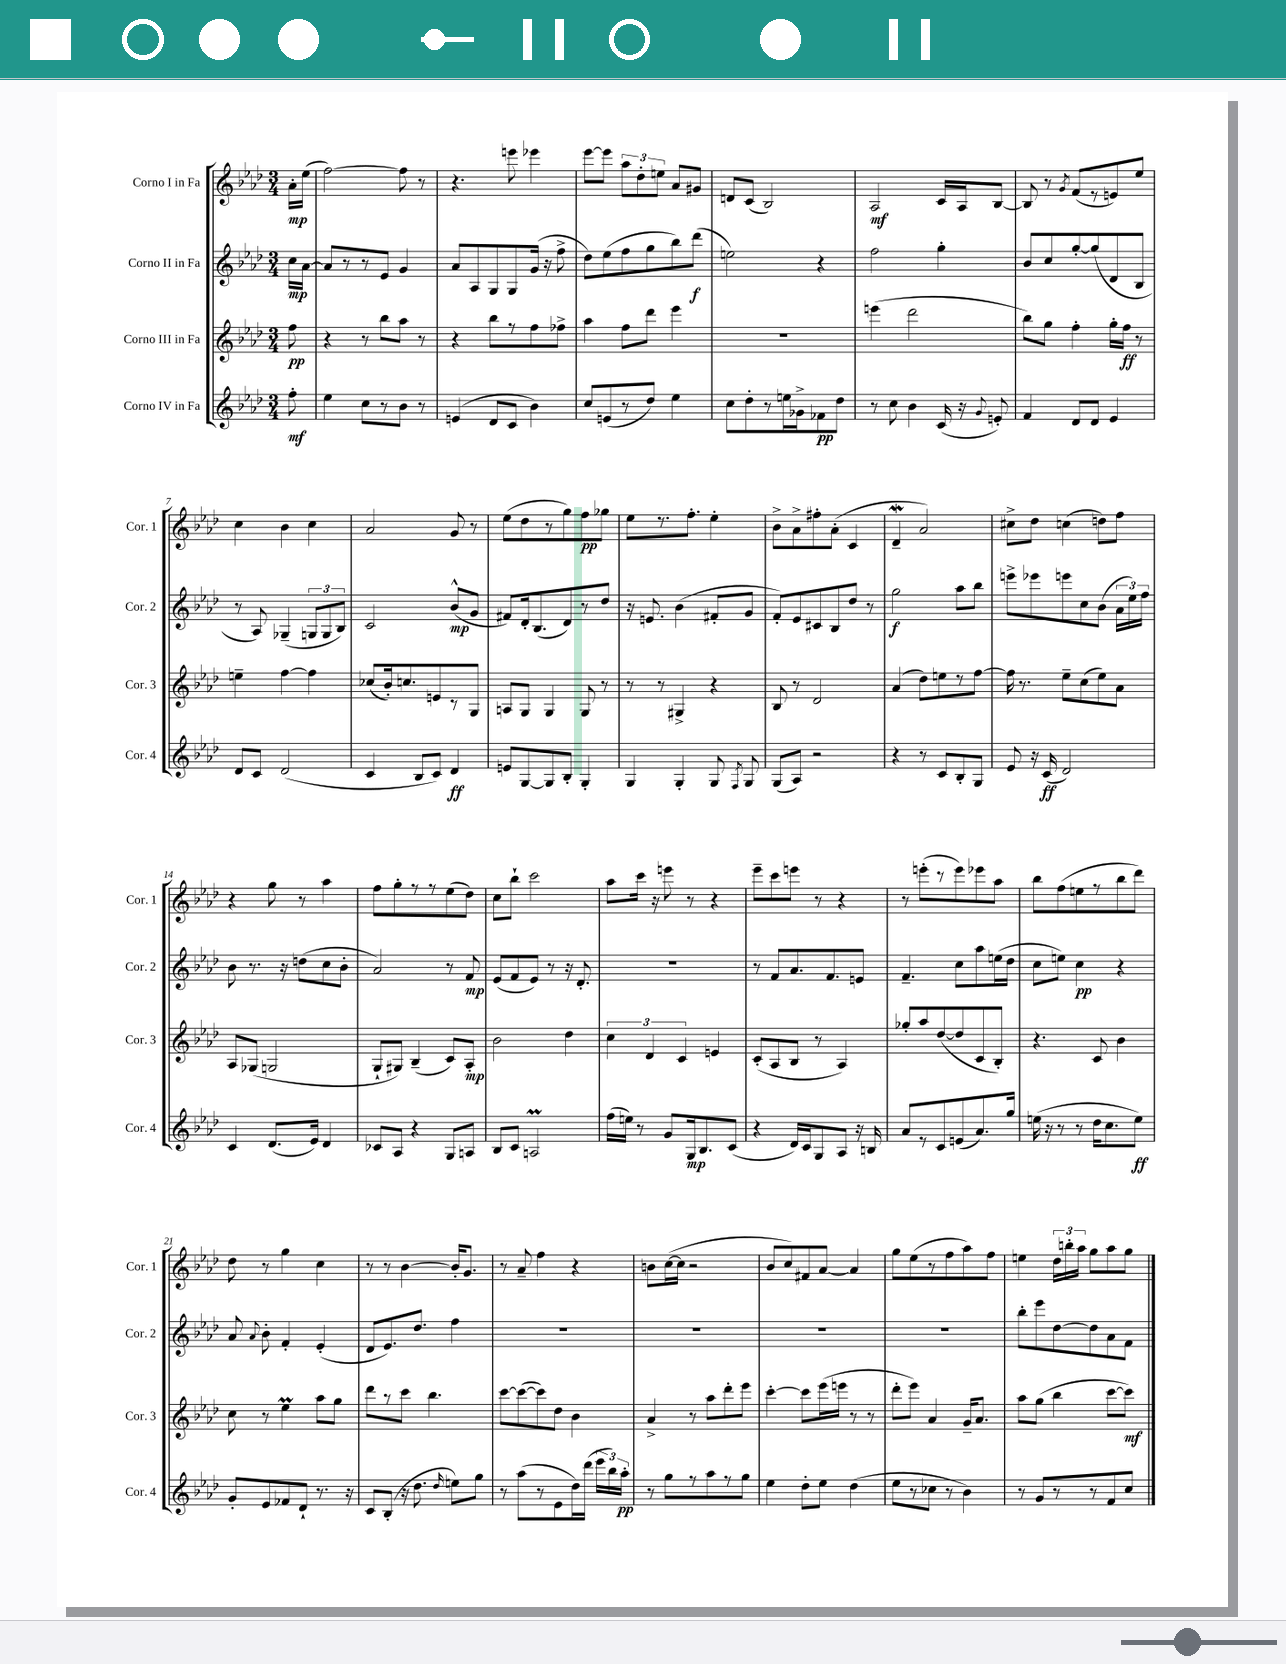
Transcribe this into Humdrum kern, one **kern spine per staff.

**kern	**dynam	**kern	**dynam	**kern	**dynam	**kern	**dynam
*part4	*part4	*part3	*part3	*part2	*part2	*part1	*part1
*staff4	*staff4	*staff3	*staff3	*staff2	*staff2	*staff1	*staff1
*I"Corno IV in Fa	*	*I"Corno III in Fa	*	*I"Corno II in Fa	*	*I"Corno I in Fa	*
*I'Cor. 4	*	*I'Cor. 3	*	*I'Cor. 2	*	*I'Cor. 1	*
*clefG2	*	*clefG2	*	*clefG2	*	*clefG2	*
*k[b-e-a-d-]	*	*k[b-e-a-d-]	*	*k[b-e-a-d-]	*	*k[b-e-a-d-]	*
*M3/4	*	*M3/4	*	*M3/4	*	*M3/4	*
=	=	=	=	=	=	=	=
8ff'\	mf	8ff\	pp	16cc\LL	mp	16a-'\LL	mp
.	.	.	.	[16a-\JJ	.	(16ee-\JJ	.
=1	=1	=1	=1	=1	=1	=1	=1
4ee-\	.	4r	.	8a-/L]	.	[2ff\)	.
.	.	.	.	8r	.	.	.
8cc\L	.	8r	.	8r	.	.	.
8r	.	8bb-\L	.	8e-/J	.	.	.
8b-\J	.	8aa-\J	.	4g/	.	8ff\]	.
8r	.	8r	.	.	.	8r	.
=2	=2	=2	=2	=2	=2	=2	=2
(4en/	.	4r	.	8a-/L	.	4.r	.
.	.	.	.	8A-/	.	.	.
8d-/L	.	8bb-\L	.	8G/	.	.	.
8c/J	.	8r	.	8G/	.	8eeen\	.
4b-\)	.	8ff\	.	(16g/Jk	.	4eee-X\	.
.	.	.	.	16r	.	.	.
.	.	8ff-X^\J	.	8ff^\	.	.	.
=3	=3	=3	=3	=3	=3	=3	=3
8cc/L	.	4aa-\	.	8dd-\L)	.	[8eee-\L	.
(8en/	.	.	.	(8ee-\	.	8eee-\J]	.
8r	.	8ff\L	.	8ff\	.	12aa-\L	.
.	.	.	.	.	.	12dd-'\	.
8dd-/J)	.	8ddd-\J	.	8gg\	.	.	.
.	.	.	.	.	.	12een\J	.
4ee-\	.	4eee-\	.	8bb-\)	.	8a-/L	.
.	.	.	.	(8ddd-\J	f	8g#X/J	.
=4	=4	=4	=4	=4	=4	=4	=4
8cc\L	.	2.r	.	2een\)	.	8dn/L	.
8dd-'\	.	.	.	.	.	(8c/J	.
8r	.	.	.	.	.	2B-/)	.
16een\L	.	.	.	.	.	.	.
16g-X^\J	.	.	.	.	.	.	.
8f-X\	pp	.	.	4r	.	.	.
8dd-\J	.	.	.	.	.	.	.
=5	=5	=5	=5	=5	=5	=5	=5
8r	.	(4eeen\	.	2ff\	.	2A-/	mf
8cc\	.	.	.	.	.	.	.
4b-\	.	2ddd-\	.	.	.	.	.
(16c/	.	.	.	4gg'\	.	16c/LL	.
16r	.	.	.	.	.	16A-/J	.
8qqg/	.	.	.	.	.	.	.
8en'/)	.	.	.	.	.	[8B-/J	.
=6	=6	=6	=6	=6	=6	=6	=6
4f/	.	8bb-\L)	.	8b-/L	.	8B-/]	.
.	.	8gg\J	.	8cc/	.	8r	.
.	.	.	.	.	.	8qg/	.
8d-/L	.	4ff'\	.	[8gg'/	.	(8f/L	.
8d-/J	.	.	.	(8gg/]	.	8r	.
4e-/	.	16gg'\LL	.	8d-/	.	8en/)	.
.	.	16ff\JJ	ff	.	.	.	.
.	.	8r	.	8B-/J	.	8ee-/J	.
!!LO:LB:g=z
=7	=7	=7	=7	=7	=7	=7	=7
8d-/L	.	4een~\	.	8r	.	4cc\	.
8c/J	.	.	.	8A-/)	.	.	.
(2d-/	.	[4ff\	.	(4G-X~/	.	4b-\	.
.	.	4ff\]	.	12Gn/L	.	4cc\	.
.	.	.	.	12G/	.	.	.
.	.	.	.	12B-/J)	.	.	.
=8	=8	=8	=8	=8	=8	=8	=8
4c/	.	(8cc-X/L	.	2c/	.	2a-/	.
.	.	16b-'/k)	.	.	.	.	.
.	.	8.ccn/	.	.	.	.	.
8B-/L	.	.	.	.	.	.	.
8c/J)	.	8en/	.	.	.	.	.
4d-/	ff	8r	.	(8b-^^/L	mp	8g/	.
.	.	8G/J	.	8g/J	.	8r	.
=9	=9	=9	=9	=9	=9	=9	=9
8en/L	.	8An/L	.	8f#X/L)	.	(8ee-\L	.
[8G/	.	8G/J	.	16d-'/k	.	8dd-\	.
.	.	.	.	(8.B-/	.	.	.
8G/]	.	4G/	.	.	.	8r	.
8B-'/J	.	.	.	8d-/)	.	8gg\)	.
4G'/	.	8G/	.	8r	.	8ff\	pp
.	.	8r	.	8dd-/J	.	8gg-X\J	.
=10	=10	=10	=10	=10	=10	=10	=10
4G/	.	8r	.	16r	.	8ee-\L	.
.	.	.	.	8.en/	.	.	.
.	.	8r	.	.	.	8.r	.
4G'/	.	4G#X^/	.	(4b-\	.	.	.
.	.	.	.	.	.	8.ff'\J	.
8G/	.	4r	.	8f#X'/L	.	4ee-'\	.
8qF/	.	.	.	.	.	.	.
8G/	.	.	.	8g/J	.	.	.
=11	=11	=11	=11	=11	=11	=11	=11
(8G/L	.	8B-/	.	8f'/L)	.	8b-^\L	.
8A-/J)	.	8r	.	8e-/	.	8a-^\	.
2r	.	2d-/	.	8c#X/	.	8ff#X'\	.
.	.	.	.	8B-/	.	(8a-'\J	.
.	.	.	.	8dd-/J	.	4c/	.
.	.	.	.	8r	.	.	.
=12	=12	=12	=12	=12	=12	=12	=12
4r	.	(4a-/	.	2gg\	f	4d-w~/	.
8r	.	8dd-\L)	.	.	.	2a-/)	.
8c/L	.	8een\	.	.	.	.	.
8B-'/	.	8r	.	8aa-\L	.	.	.
8G/J	.	[8ff\J	.	8bb-\J	.	.	.
=13	=13	=13	=13	=13	=13	=13	=13
8e-/	.	16ff\]	.	8eeen^\L	.	8cc#X^\L	.
.	.	8.r	.	.	.	.	.
16r	.	.	.	8eee-X\	.	8dd-\J	.
(16c/	ff	.	.	.	.	.	.
2d-/)	.	8ee-~\L	.	8eeen\	.	(4ccn\	.
.	.	(8cc\	.	8cc\	.	.	.
.	.	8ee-\)	.	(8b-\J	.	8ddn\L)	.
.	.	8a-\J	.	24a-\LL	.	8ff\J	.
.	.	.	.	24ee-\)	.	.	.
.	.	.	.	24ff\JJ	.	.	.
!!LO:LB:g=z
=14	=14	=14	=14	=14	=14	=14	=14
4c/	.	8A-/L	.	8b-\	.	4r	.
.	.	(8G-X/J	.	8.r	.	.	.
(8.d-/L	.	2Gn/	.	.	.	8gg\	.
.	.	.	.	16r	.	.	.
.	.	.	.	(8ddn\L	.	8r	.
16e-/Jk)	.	.	.	.	.	.	.
4d-/	.	.	.	8cc\	.	4aa-\	.
.	.	.	.	8b-'\J	.	.	.
=15	=15	=15	=15	=15	=15	=15	=15
8c-X/L	.	8G`/L	.	2a-/)	.	8ff\L	.
8A-/J	.	8G#X/J)	.	.	.	8gg'\	.
4r	.	(4B-~/	.	.	.	8r	.
.	.	.	.	.	.	8r	.
8G/L	.	8c/L)	.	8r	.	(8ee-\	.
8An/J	.	8A-'/J	mp	8f/	mp	8dd-\J)	.
=16	=16	=16	=16	=16	=16	=16	=16
8B-/L	.	2b-\	.	(8e-/L	.	8cc\L	.
8c/J	.	.	.	8f/	.	8bb-`\J	.
2Anm/	.	.	.	8e-/J)	.	2ccc\	.
.	.	.	.	8r	.	.	.
.	.	4dd-\	.	16r	.	.	.
.	.	.	.	8.d-'/	.	.	.
=17	=17	=17	=17	=17	=17	=17	=17
(16ff\LL	.	6cc\	.	2.r	.	8aa-\L	.
16een\JJ)	.	.	.	.	.	.	.
8r	.	.	.	.	.	16ccc\Jk	.
.	.	6d-/	.	.	.	.	.
.	.	.	.	.	.	16r	.
8g/L	.	.	.	.	.	8eeen\	.
.	.	6c/	.	.	.	.	.
16G/k	mp	.	.	.	.	8r	.
8.B-/	.	.	.	.	.	.	.
.	.	4en/	.	.	.	4r	.
(8c/J	.	.	.	.	.	.	.
=18	=18	=18	=18	=18	=18	=18	=18
4r	.	(8c'/L	.	8r	.	8eee-~\L	.
.	.	8A-/	.	8f/L	.	8ccc\	.
16d-/LL)	.	8B-/J	.	8.a-/	.	8eeen\J	.
16c/J	.	.	.	.	.	.	.
8G/	.	8r	.	.	.	8r	.
.	.	.	.	8.f/	.	.	.
8A-/J	.	4A-/)	.	.	.	4r	.
16r	.	.	.	8en/J	.	.	.
16Bn/	.	.	.	.	.	.	.
=19	=19	=19	=19	=19	=19	=19	=19
8a-/L	.	8gg-X'/L	.	4.f~/	.	8r	.
8r	.	8aa-/	.	.	.	(8eeen'\L	.
8c/	.	([8dd-/	.	.	.	8r	.
(8en/	.	8dd-/]	.	8cc\L	.	8eee\)	.
8.a-/)	.	8c/	.	8aa-\	.	8eee-X\	.
.	.	8B-'/J)	.	(16een\L	.	8aa-\J	.
16gg/Jk	.	.	.	16dd-\JJ	.	.	.
=20	=20	=20	=20	=20	=20	=20	=20
(16een\	.	4.r	.	8cc\L	.	8bb-\L	.
16r	.	.	.	.	.	.	.
8r	.	.	.	8een\J)	.	(8ff\	.
8r	.	.	.	4cc\	pp	8een\	.
16dd-\KL	.	8c/	.	.	.	8r	.
8.cc\	.	.	.	.	.	.	.
.	.	4b-\	.	4r	.	8bb-\	.
8ee\J)	ff	.	.	.	.	8ddd-\J)	.
!!LO:LB:g=z
=21	=21	=21	=21	=21	=21	=21	=21
8g'/L	.	8cc\	.	8a-/	.	8dd-\	.
.	.	.	.	8qqa-/	.	.	.
8e-/	.	8r	.	8b-'\	.	8r	.
8f-X/	.	4ee-M\	.	4f'/	.	4gg\	.
8d-`/J	.	.	.	.	.	.	.
8.r	.	8aa-\L	.	(4e-'/	.	4cc\	.
.	.	8gg\J	.	.	.	.	.
16r	.	.	.	.	.	.	.
=22	=22	=22	=22	=22	=22	=22	=22
8c/L	.	8ddd-\L	.	8d-/L	.	8r	.
(8B-'/J	.	8r	.	8.e-/)	.	8r	.
16r	.	8ccc\J	.	.	.	[4b-\	.
8.dd-\	.	.	.	8.dd-/J	.	.	.
.	.	4.bb-\	.	.	.	.	.
16qqdd-/	.	.	.	.	.	.	.
8een\L)	.	.	.	4ff\	.	16b-'/KL]	.
.	.	.	.	.	.	8.g/J	.
8gg\J	.	.	.	.	.	.	.
=23	=23	=23	=23	=23	=23	=23	=23
8r	.	[8ccc\L	.	2.r	.	8r	.
(8aa-\L	.	(8ccc\_	.	.	.	8a-~/	.
8r	.	8ccc\])	.	.	.	4ff\	.
8e-\	.	8dd-\J	.	.	.	.	.
16dd-\L)	.	4b-\	.	.	.	4r	.
(16ddd-\JJ	.	.	.	.	.	.	.
24eee-\LL	.	.	.	.	.	.	.
24bb-\)	.	.	.	.	.	.	.
24aa-'\JJ	pp	.	.	.	.	.	.
=24	=24	=24	=24	=24	=24	=24	=24
8r	.	4a-^/	.	2.r	.	8bn\L	.
8gg\L	.	.	.	.	.	([16cc\L	.
.	.	.	.	.	.	16cc\JJ]	.
8r	.	8r	.	.	.	2r	.
8aa-\	.	8aa-\L	.	.	.	.	.
8r	.	8ddd-'\	.	.	.	.	.
8gg\J	.	8eee-\J	.	.	.	.	.
=25	=25	=25	=25	=25	=25	=25	=25
4ee-\	.	[4ccc'\	.	2.r	.	8b-/L	.
.	.	.	.	.	.	8cc/)	.
8dd-'\L	.	8ccc\L]	.	.	.	8f#X/	.
8ee-\J	.	(16eee-\L	.	.	.	[8a-/J	.
.	.	16eeen\JJ	.	.	.	.	.
(4dd-\	.	8r	.	.	.	4a-/]	.
.	.	8r	.	.	.	.	.
=26	=26	=26	=26	=26	=26	=26	=26
8ee-\L	.	8ddd-'\L	.	2.r	.	8gg\L	.
8r	.	8eee-\J)	.	.	.	(8ee-\	.
8cc-X\J	.	4a-/	.	.	.	8r	.
8r	.	.	.	.	.	8ff\	.
4b-\)	.	16g~/KL	.	.	.	8aa-\)	.
.	.	8.a-/J	.	.	.	.	.
.	.	.	.	.	.	8ff\J	.
=27	=27	=27	=27	=27	=27	=27	=27
8r	.	8aa-\L	.	8bb-'\L	.	4een\	.
8g/L	.	(8gg\J	.	8eee-\	.	.	.
8r	.	4bb-\	.	[8dd-\	.	24dd-\LL	.
.	.	.	.	.	.	24bbn'\	.
.	.	.	.	.	.	24aa-\JJ	.
8r	.	.	.	8dd-\]	.	8gg\L	.
8f/	.	[8ccc\L	.	8a-\	.	8aa-\	.
8cc/J	.	8ccc\J])	mf	8f\J	.	8gg\J	.
==	==	==	==	==	==	==	==
*-	*-	*-	*-	*-	*-	*-	*-
